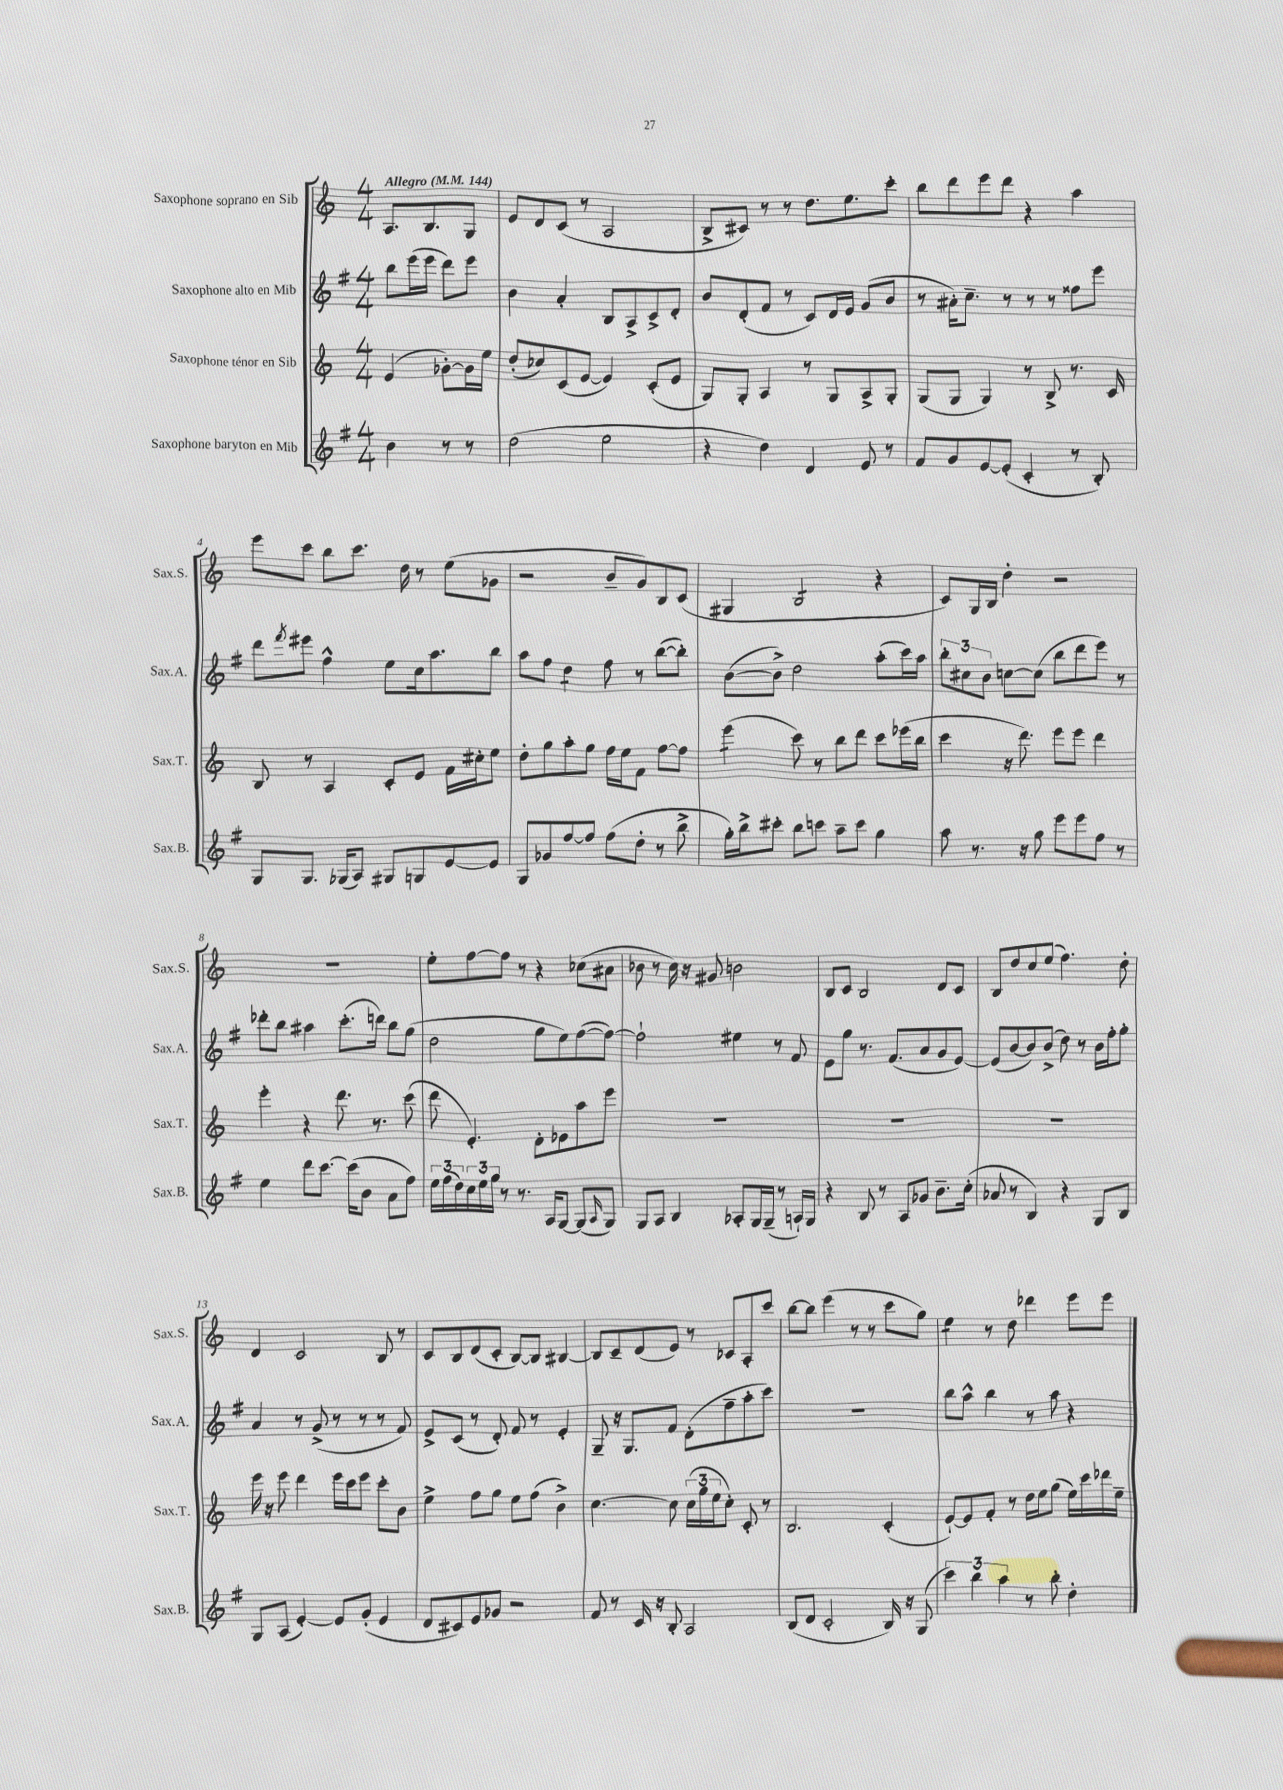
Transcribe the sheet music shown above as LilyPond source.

<<
\new StaffGroup <<
\new Staff = "s0" \with { instrumentName = "Saxophone soprano en Sib" shortInstrumentName = "Sax.S." } {
    \clef treble \key c \major \numericTimeSignature \time 4/4 \partial 2 \tempo "Allegro" 4 = 144
    a8. b8. g8 |
    e'8 d'8 c'8( r8 a2 |
    b8-> cis'8) r8 r8 d''8. e''8. c'''8-. |
    b''8 d'''8 e'''8 d'''8 r4 a''4 |
    e'''8 c'''8 b''8 c'''8. d''16 r8 e''8( ges'8 |
    r2 b'8-- g'8) b8 c'8( |
    gis4 b2:8 r4 |
    c'8) g16 b16 d''4-. r2 |
    R1 |
    e''8-. f''8~ f''8 r8 r4 ces''8( ais'8 |
    bes'8 r8 c''16) r16 gis'8 b'2 |
    b8 c'8 b2 d'8 c'8 |
    b8 d''8 c''8 e''8( f''4.) d''8-. |
    d'4 c'2 b8 r8 |
    c'8 b8 d'8( c'8-. b8~) b8 bis4~ |
    bis8 c'8-- d'8( e'8) r8 ces'8 a8-. c'''8 |
    b''8~ b''8 e'''4( r8 r8 c'''8 g''8) |
    e''4:8 r8 d''8 des'''4 e'''8 e'''8 \bar "|." |
}
\new Staff = "s1" \with { instrumentName = "Saxophone alto en Mib" shortInstrumentName = "Sax.A." } {
    \clef treble \key g \major \numericTimeSignature \time 4/4 \partial 2
    b''8 e'''16( e'''16 d'''8) e'''8 |
    b'4 a'4-. b8 a8-> c'8-> d'8-. |
    b'8 d'8-.( fis'8 r8 c'8) d'16 e'16 g'8( b'8 |
    r8 ais'16-.) c''8.-- r8 r8 r8 fisis''8 e'''8 |
    d'''8 \acciaccatura { fis'''8 } eis'''8 fis''4-^ e''8 c''16 a''8. b''8 |
    a''8 fis''8 d''4:8 fis''8 r8 b''8~( b''8-.) |
    b'8~( b'8->) d''2 a''8-.( c'''16) a''16 |
    \tuplet 3/2 { b''8-. cis''8 b'8 } c''8~ c''8( b''8 d'''8 e'''8) r8 |
    des'''8-. b''8 ais''4 c'''8.-.( d'''16) b''8 g''8( |
    d''2 g''8 e''8) fis''8~( fis''8~) |
    fis''2-! eis''4 r8 fis'8 |
    e'8 g''8 r8. fis'8.( a'8 g'8 e'8~) |
    e'8( b'8~ b'8) b'8->( d''8) r8 b'16 fis''16-. g''8-. |
    a'4 r8 g'8->( r8 r8 r8 fis'8) |
    e'8-> c'8( r8 d'8-.) fis'8 r8 e'4-. |
    g8-- r16 g8. fis'8 d'8-.( fis''8-- a''8-. c'''8) |
    R1 |
    b''8 a''8-^ b''4 r8 a''8 r4 \bar "|." |
}
\new Staff = "s2" \with { instrumentName = "Saxophone ténor en Sib" shortInstrumentName = "Sax.T." } {
    \clef treble \key c \major \numericTimeSignature \time 4/4 \partial 2
    e'4( ges'8~-.) ges'16 e''16 |
    d''8-.( ces''8) c'8( e'8~ e'4) c'8-.( e'8 |
    g8) g8-. a4 r8 g8 a8-> g8-. |
    g8( g8 g4) r8 b8-> r8. c'16 |
    b8 r8 a4 c'8-. e'8 f'16 cis''16-. e''8 |
    d''8-. g''8 a''8-. g''8 f''16 e''16 f'8 f''8~ f''8 |
    e'''4:8( c'''8) r8 b''8 d'''8 c'''8 ees'''16( b''16 |
    c'''4 r16 d'''8.) e'''8 e'''8 d'''4 |
    e'''4-. r4 d'''8. r8. c'''8( |
    d'''8 e'4.-.) d'8-. ees'8 a''8 e'''8 |
    R1 |
    R1 |
    R1 |
    e'''16 r16 e'''8 d'''4 e'''16 c'''16 e'''8 c'''8-. b'8 |
    e''4-> f''8 g''8 e''8 f''8( b'4->) |
    c''4.~ c''8 \tuplet 3/2 { c''16( g''16 e''16 } c''8-.) c'8-. r8 |
    b2. c'4-.( |
    e'8~-!) e'8 f'8-. r8 d''16 e''16 g''8( e''16) c'''16 des'''16 e''16-- \bar "|." |
}
\new Staff = "s3" \with { instrumentName = "Saxophone baryton en Mib" shortInstrumentName = "Sax.B." } {
    \clef treble \key g \major \numericTimeSignature \time 4/4 \partial 2
    b'4 r8 r8 |
    d''2( e''2 |
    r4 d''4) d'4 e'8 r8 |
    fis'8 g'8 e'8~ e'8-.( c'4-. r8 b8-.) |
    g8 g8. ges16( a8) gis8 g8 e'8~ e'8 |
    g8 ges'8 fis''8~ fis''8 fis''8( d''8-. r8 b''8-> |
    g''16-.) b''16-> cis'''8-. b''8 c'''8 a''8-- c'''8 g''4 |
    a''8 r8. r16 g''8 e'''8 e'''8 fis''8 r8 |
    e''4 d'''8 c'''8.~ c'''16( b'8 a'8 fis''8) |
    \tuplet 3/2 { e''16 fis''16( d''16) } \tuplet 3/2 { c''16 e''16 g''16 } r8 r8. a16 g8~ g8( \grace { a16 } g8) |
    g8 a8 b4 aes8-. g16 g16--( r8 a16-!) g16 |
    r4 b8 r8 a8 ges'8 b'8.-- c''16-.( |
    aes'8 r8 b4) r4 g8 b8 |
    g8 a8( e'4~-.) e'8 g'8-.( e'4 |
    d'8 cis'8) e'8 ges'8 r2 |
    fis'8 r8 c'16 r16 b8-. a2 |
    b8( d'8 c'2-. b16) r16 g8( |
    \tuplet 3/2 { c'''4) b''4 a''4 } r8 b''8-. d''4-. \bar "|." |
}
>>
>>
